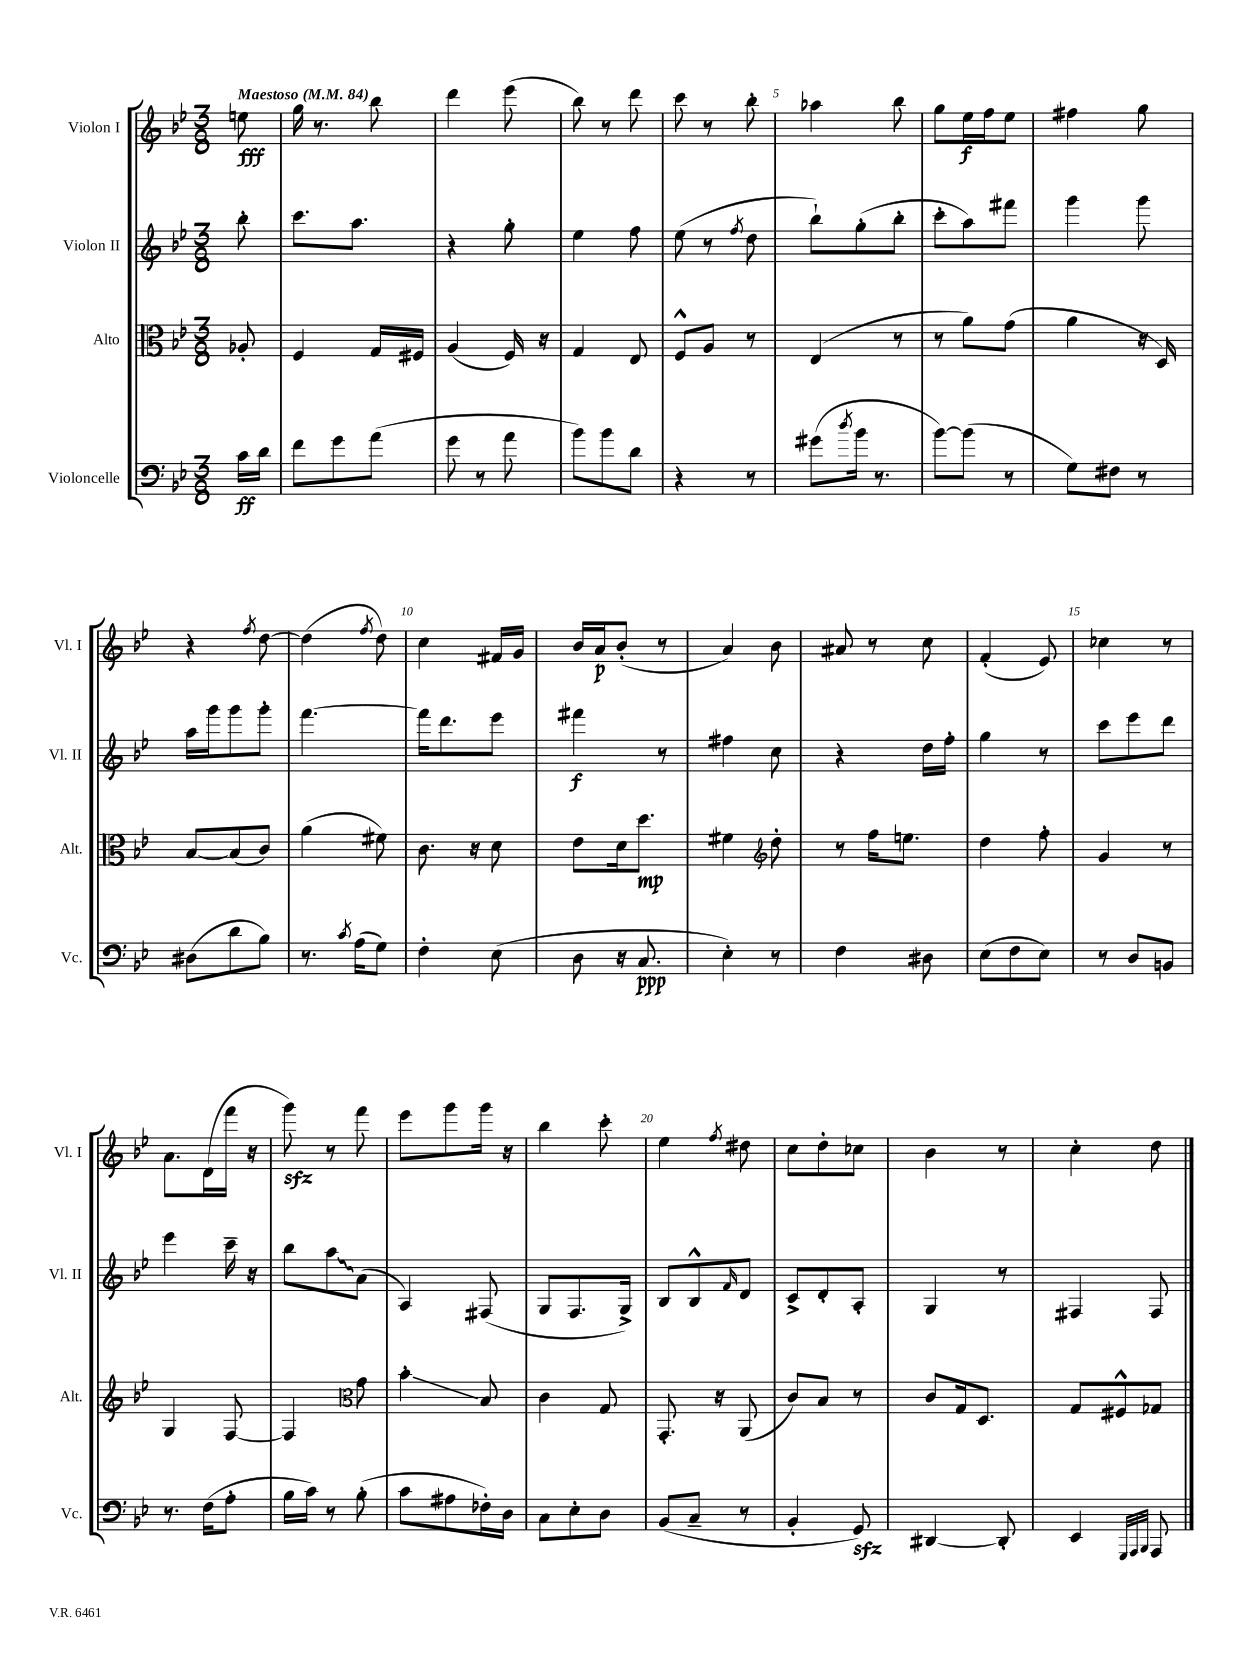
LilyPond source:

<<
\new StaffGroup <<
\new Staff = "s0" \with { instrumentName = "Violon I" shortInstrumentName = "Vl. I" } {
    \clef treble \key bes \major \numericTimeSignature \time 3/8 \partial 8 \tempo "Maestoso" 4 = 84
    e''8\fff |
    g''16 r8. bes''8 |
    d'''4 ees'''8( |
    bes''8) r8 d'''8 |
    c'''8 r8 bes''8-. |
    aes''4 bes''8 |
    g''8 ees''16\f f''16 ees''8 |
    fis''4 g''8 |
    r4 \acciaccatura { f''8 } d''8~ |
    d''4( \acciaccatura { f''8 } d''8) |
    c''4 fis'16 g'16 |
    bes'16 a'16\p bes'8-.( r8 |
    a'4) bes'8 |
    ais'8 r8 c''8 |
    f'4-.( ees'8) |
    ces''4 r8 |
    a'8. d'16( f'''16 r16 |
    g'''8\sfz) r8 f'''8 |
    ees'''8 g'''8 g'''16 r16 |
    bes''4 c'''8-. |
    ees''4 \acciaccatura { f''8 } dis''8 |
    c''8 d''8-. ces''8 |
    bes'4 r8 |
    c''4-. d''8 \bar "|." |
}
\new Staff = "s1" \with { instrumentName = "Violon II" shortInstrumentName = "Vl. II" } {
    \clef treble \key bes \major \numericTimeSignature \time 3/8 \partial 8
    bes''8-. |
    c'''8. a''8. |
    r4 g''8-. |
    ees''4 f''8 |
    ees''8( r8 \acciaccatura { f''8 } d''8 |
    bes''8-!) g''8-.( bes''8-. |
    c'''8-. a''8) fis'''8 |
    g'''4 g'''8 |
    a''16 g'''16 g'''8 g'''8-. |
    f'''4.~ |
    f'''16 d'''8. ees'''8 |
    fis'''4\f r8 |
    fis''4 c''8 |
    r4 d''16 f''16-. |
    g''4 r8 |
    c'''8 ees'''8 d'''8 |
    ees'''4 c'''16-- r16 |
    bes''8 \once \override Glissando.style = #'zigzag a''8\glissando a'8( |
    a4) fis8( |
    g8 f8. g16->) |
    bes8 bes8-^ \grace { f'16 } d'8 |
    c'8-> d'8-. a8-. |
    g4 r8 |
    fis4 fis8 \bar "|." |
}
\new Staff = "s2" \with { instrumentName = "Alto" shortInstrumentName = "Alt." } {
    \clef alto \key bes \major \numericTimeSignature \time 3/8 \partial 8
    aes8-. |
    f4 g16 fis16 |
    a4( f16) r16 |
    g4 ees8 |
    f8-^ a8 r8 |
    ees4( r8 |
    r8 a'8) g'8( |
    a'4 r16 d16) |
    bes8~ bes8( c'8) |
    a'4( fis'8) |
    c'8. r16 d'8 |
    ees'8 d'16 d''8.\mp |
    fis'4 \clef treble d''8-. |
    r8 f''16 e''8. |
    d''4 f''8-. |
    g'4 r8 |
    g4 f8~ |
    f4 \clef alto g'8 |
    bes'4-.\glissando bes8 |
    c'4 g8 |
    g,8.-. r16 a,8( |
    c'8) bes8 r8 |
    c'8 g16 d8. |
    g8 fis8-^ ges8 \bar "|." |
}
\new Staff = "s3" \with { instrumentName = "Violoncelle" shortInstrumentName = "Vc." } {
    \clef bass \key bes \major \numericTimeSignature \time 3/8 \partial 8
    c'16\ff d'16 |
    f'8 g'8 a'8( |
    g'8 r8 a'8 |
    bes'8) bes'8 d'8 |
    r4 r8 |
    gis'8( \acciaccatura { d''8 } bes'16 r8. |
    bes'8~) bes'8( r8 |
    g8) fis8 r8 |
    dis8( d'8 bes8) |
    r8. \acciaccatura { c'8 } a16( g8) |
    f4-. ees8( |
    d8 r16 c8.\ppp |
    ees4-.) r8 |
    f4 dis8 |
    ees8( f8 ees8) |
    r8 d8 b,8 |
    r8. f16( a8-. |
    bes16 c'16) r8 bes8-.( |
    c'8 ais8 fes16-.) d16 |
    c8 ees8-. d8 |
    bes,8( c8-- r8 |
    bes,4-. g,8\sfz) |
    dis,4~ dis,8-. |
    ees,4 \grace { g,,32 a,,32 bes,,32 } a,,8 \bar "|." |
}
>>
>>
\layout { \context { \Score \override BarNumber.break-visibility = ##(#f #t #t) barNumberVisibility = #(every-nth-bar-number-visible 5) } }
